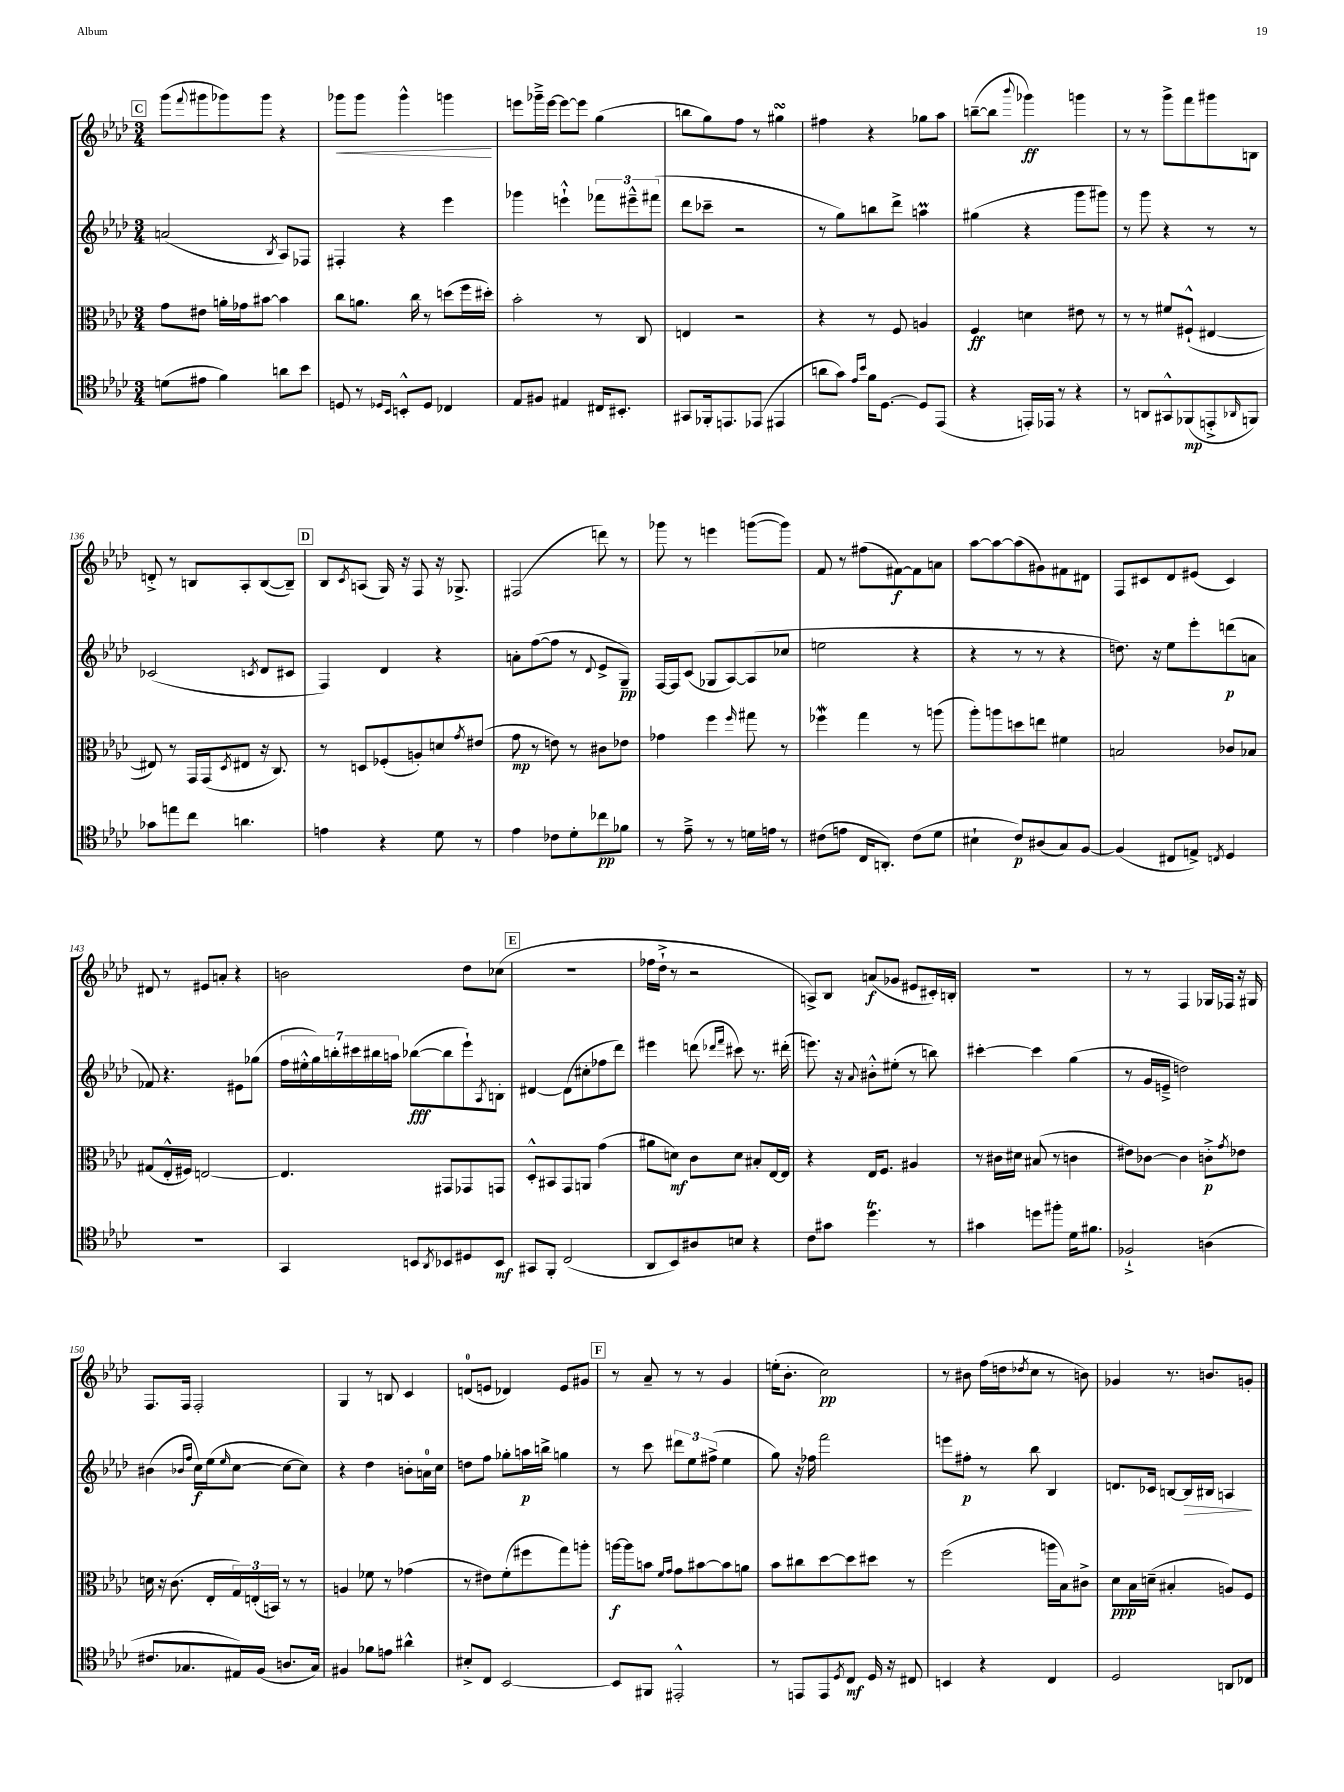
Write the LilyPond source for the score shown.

<<
\new StaffGroup <<
\new Staff = "s0" {
    \clef treble \key aes \major \numericTimeSignature \time 3/4
    \mark \markup { \box "C" } g'''8( \appoggiatura { f'''8 } gis'''8 ges'''8) ges'''8 r4 |
    ges'''8\< ges'''8 ges'''4-^ g'''4\! |
    e'''8 ges'''16---> e'''16~ e'''8~ e'''8 g''4( |
    b''8 g''8) f''8 r8 gis''4\turn |
    fis''4 r4 ges''8 aes''8 |
    b''8~--( b''8 \appoggiatura { bes'''8 } ges'''4\ff) g'''4 |
    r8 r8 g'''8-> f'''8 gis'''8 b8 |
    d'8-.-> r8 b8 aes8-. b8~( b8--) |
    \mark \markup { \box "D" } bes8 \acciaccatura { c'8 } a8( g16) r16 f8 r16 ges8.-> |
    fis2( d'''8) r8 |
    ges'''8 r8 e'''4 g'''8~( g'''8) |
    f'8 r8 fis''8( fis'8~\f) fis'8 a'8 |
    aes''8~ aes''8~ aes''8( gis'8) fis'8 dis'8 |
    f8 cis'8 des'8 eis'8( cis'4) |
    dis'8 r8 eis'8 a'8-. r4 |
    b'2 des''8 ces''8( |
    \mark \markup { \box "E" } R2. |
    fes''16 des''16-!-> r8 r2 |
    a8->) bes8 a'8\f( ges'8 eis'8 cis'16-.) b16-. |
    R2. |
    r8 r8 f4 ges16 fes16 r16 gis16 |
    f8. f16 f2-. |
    g4 r8 b8 c'4 |
    d'8-0( e'8 des'4) e'8 gis'8 |
    \mark \markup { \box "F" } r8 aes'8-- r8 r8 g'4 |
    e''16-.( bes'8.-. c''2\pp) |
    r8 bis'8 f''16( d''16 \acciaccatura { des''8 } c''8 r8 b'8) |
    ges'4 r8. b'8. g'8-. \bar "|." |
}
\new Staff = "s1" {
    \clef treble \key aes \major \numericTimeSignature \time 3/4
    \mark \markup { \box "C" } a'2( \acciaccatura { bes8 } aes8) fes8 |
    fis4-. r4 ees'''4 |
    ges'''4 e'''4-!-^ \tuplet 3/2 { fes'''8 eis'''8---^ fis'''8( } |
    des'''8 ces'''8-- r2 |
    r8 g''8) b''8 des'''8-> a''4\prall |
    gis''4( r4 g'''8 gis'''8) |
    r8 g'''8 r4 r8 r8 |
    ces'2( \acciaccatura { c'8 } des'8 cis'8 |
    \mark \markup { \box "D" } f4) des'4 r4 |
    a'8-. f''8~( f''8 r8 \appoggiatura { des'8 } ees'8-> g8--\pp) |
    f16~ f16 c'8( ges8 aes8~) aes8( ces''8 |
    e''2 r4 |
    r4 r8 r8 r4 |
    d''8.) r16 ees''8 ees'''8-. d'''8\p( a'8 |
    fes'8) r4. eis'8 ges''8( |
    \tuplet 7/4 { f''16 eis''16-.-^ g''16) b''16-. cis'''16 bis''16 a''16 } bes''8~\fff( bes''8 ees'''8-!) \acciaccatura { aes8 } b8-. |
    \mark \markup { \box "E" } dis'4~ dis'8( cis''8-. fes''8 des'''8) |
    eis'''4 d'''8( \grace { des'''16 f'''16 } cis'''8) r8. dis'''16-.( |
    e'''8.) r16 \appoggiatura { aes'8 } bis'8-.-^ eis''8-.( r8 b''8) |
    cis'''4~-. cis'''4 g''4( |
    r8 g'16 e'16---> d''2) |
    bis'4( \grace { bes'16 f''16 } c''16\f) ees''16( \grace { ees''16 } c''8~ c''8~ c''8) |
    r4 des''4 b'8-. a'16-0 c''16 |
    d''8 f''8 ges''8-. a''16\p b''16-> g''4 |
    \mark \markup { \box "F" } r8 c'''8 \tuplet 3/2 { dis'''8 ees''8 fis''8->( } ees''4 |
    g''8) r16 fes''16 f'''2 |
    e'''8 fis''8-.\p r8 bes''8 bes4 |
    d'8. ces'16 b8~ b16\> bis16 a4\! \bar "|." |
}
\new Staff = "s2" {
    \clef alto \key aes \major \numericTimeSignature \time 3/4
    \mark \markup { \box "C" } g'8 eis'8 a'16-. ges'16 bis'8~ bis'4 |
    c''8 a'8. c''16 r8 d''8( f''16 dis''16-.) |
    bes'2-. r8 c8 |
    e4 r2 |
    r4 r8 f8 a4 |
    f4\ff d'4 eis'8 r8 |
    r8 r8 fis'8 fis8-!-^( eis4~ |
    eis8) r8 g,16 g,16( \acciaccatura { des8 } eis8 r16 c8.) |
    \mark \markup { \box "D" } r8 d8 fes8-.( a8-.) d'8 \acciaccatura { g'8 } eis'8( |
    g'8\mp r8 e'8) r8 cis'8 ees'8 |
    ges'4 f''4 \grace { f''16 } gis''8 r8 |
    fes''4\mordent g''4 r8 a''8( |
    aes''8-.) a''8 d''8 e''8 fis'4 |
    b2 ces'8 bes8 |
    gis8( ees16-.-^ fis16) e2~ |
    e4. gis,8 ges,8 g,8 |
    \mark \markup { \box "E" } des8-.-^ bis,8 g,8 a,8 g'4( |
    ais'8 d'8\mf) c'8 d'8 bis8-. ees16~ ees16 |
    r4 ees16 f8. ais4 |
    r8 cis'16 dis'16 bis8( r8 c'4 |
    eis'8) ces'8~ ces'4 c'8-.->\p \acciaccatura { g'8 } ees'8 |
    d'16 r16 c'8.( ees16-. \tuplet 3/2 { g16) e16-.( b,16) } r8 r8 |
    a4 fes'8 r8 ges'4( |
    r8 eis'8) f'8-.( fis''8 g''8) a''8-. |
    \mark \markup { \box "F" } a''16~\f a''16 b'8 \grace { f'16 g'16 } g'8 bis'8~ bis'8 a'8 |
    bes'8 cis''8 des''8~ des''8 dis''8 r8 |
    f''2( a''16 bes16) cis'8-> |
    des'8\ppp bes16 d'16--( bis4-. a8) f8 \bar "|." |
}
\new Staff = "s3" {
    \clef tenor \key aes \major \numericTimeSignature \time 3/4
    \mark \markup { \box "C" } d'8( eis'8 f'4) a'8 bes'8 |
    d8 r8 \grace { des16 bes,16 } b,8-.-^ des8 ces4 |
    ees8 fis8 eis4 cis16 bis,8.-. |
    gis,8 fes,16-. e,8. ees,8( eis,4 |
    a'8 g'8) \grace { ees'16 bes'16 } f'16 des8.~ des8 ees,8( |
    r4 e,16-.) ees,16 r8 r4 |
    r8 a,8 gis,8-^ fes,8\mp( e,8-.-> \grace { aes,16 } f,8) |
    ges'8 e''8 c''8 a'4. |
    \mark \markup { \box "D" } e'4 r4 des'8 r8 |
    ees'4 ces'8 des'8-. ces''8\pp fes'8 |
    r8 ees'8---> r8 r8 d'16 e'16 r8 |
    cis'8( e'8 c16 a,8.-.) cis'8( des'8 |
    bis4-! c'8\p) ais8( g8) f8~ |
    f4( cis8 e8->) \acciaccatura { c8 } des4 |
    R2. |
    g,4 b,8 \acciaccatura { aes,8 } bes,8 dis8 bes,8\mf |
    \mark \markup { \box "E" } gis,8 f,8-. c2( |
    aes,8 bes,8) ais8 b8 r4 |
    c'8 gis'8 des''4.\trill r8 |
    gis'4 d''8 fis''8-. des'16 fis'8. |
    fes2-!-> a4( |
    cis'8. ges8. eis16) f16( a8. ges16) |
    fis4 fes'8 e'8 ais'4-^ |
    bis8-.-> c8 bes,2~ |
    \mark \markup { \box "F" } bes,8 fis,8 eis,2-.-^ |
    r8 e,8 e,8 \acciaccatura { des8 } c8\mf des16 r16 cis8 |
    b,4 r4 c4 |
    des2 a,8 ces8 \bar "|." |
}
>>
>>
\layout { \context { \Score currentBarNumber = #129 } }
